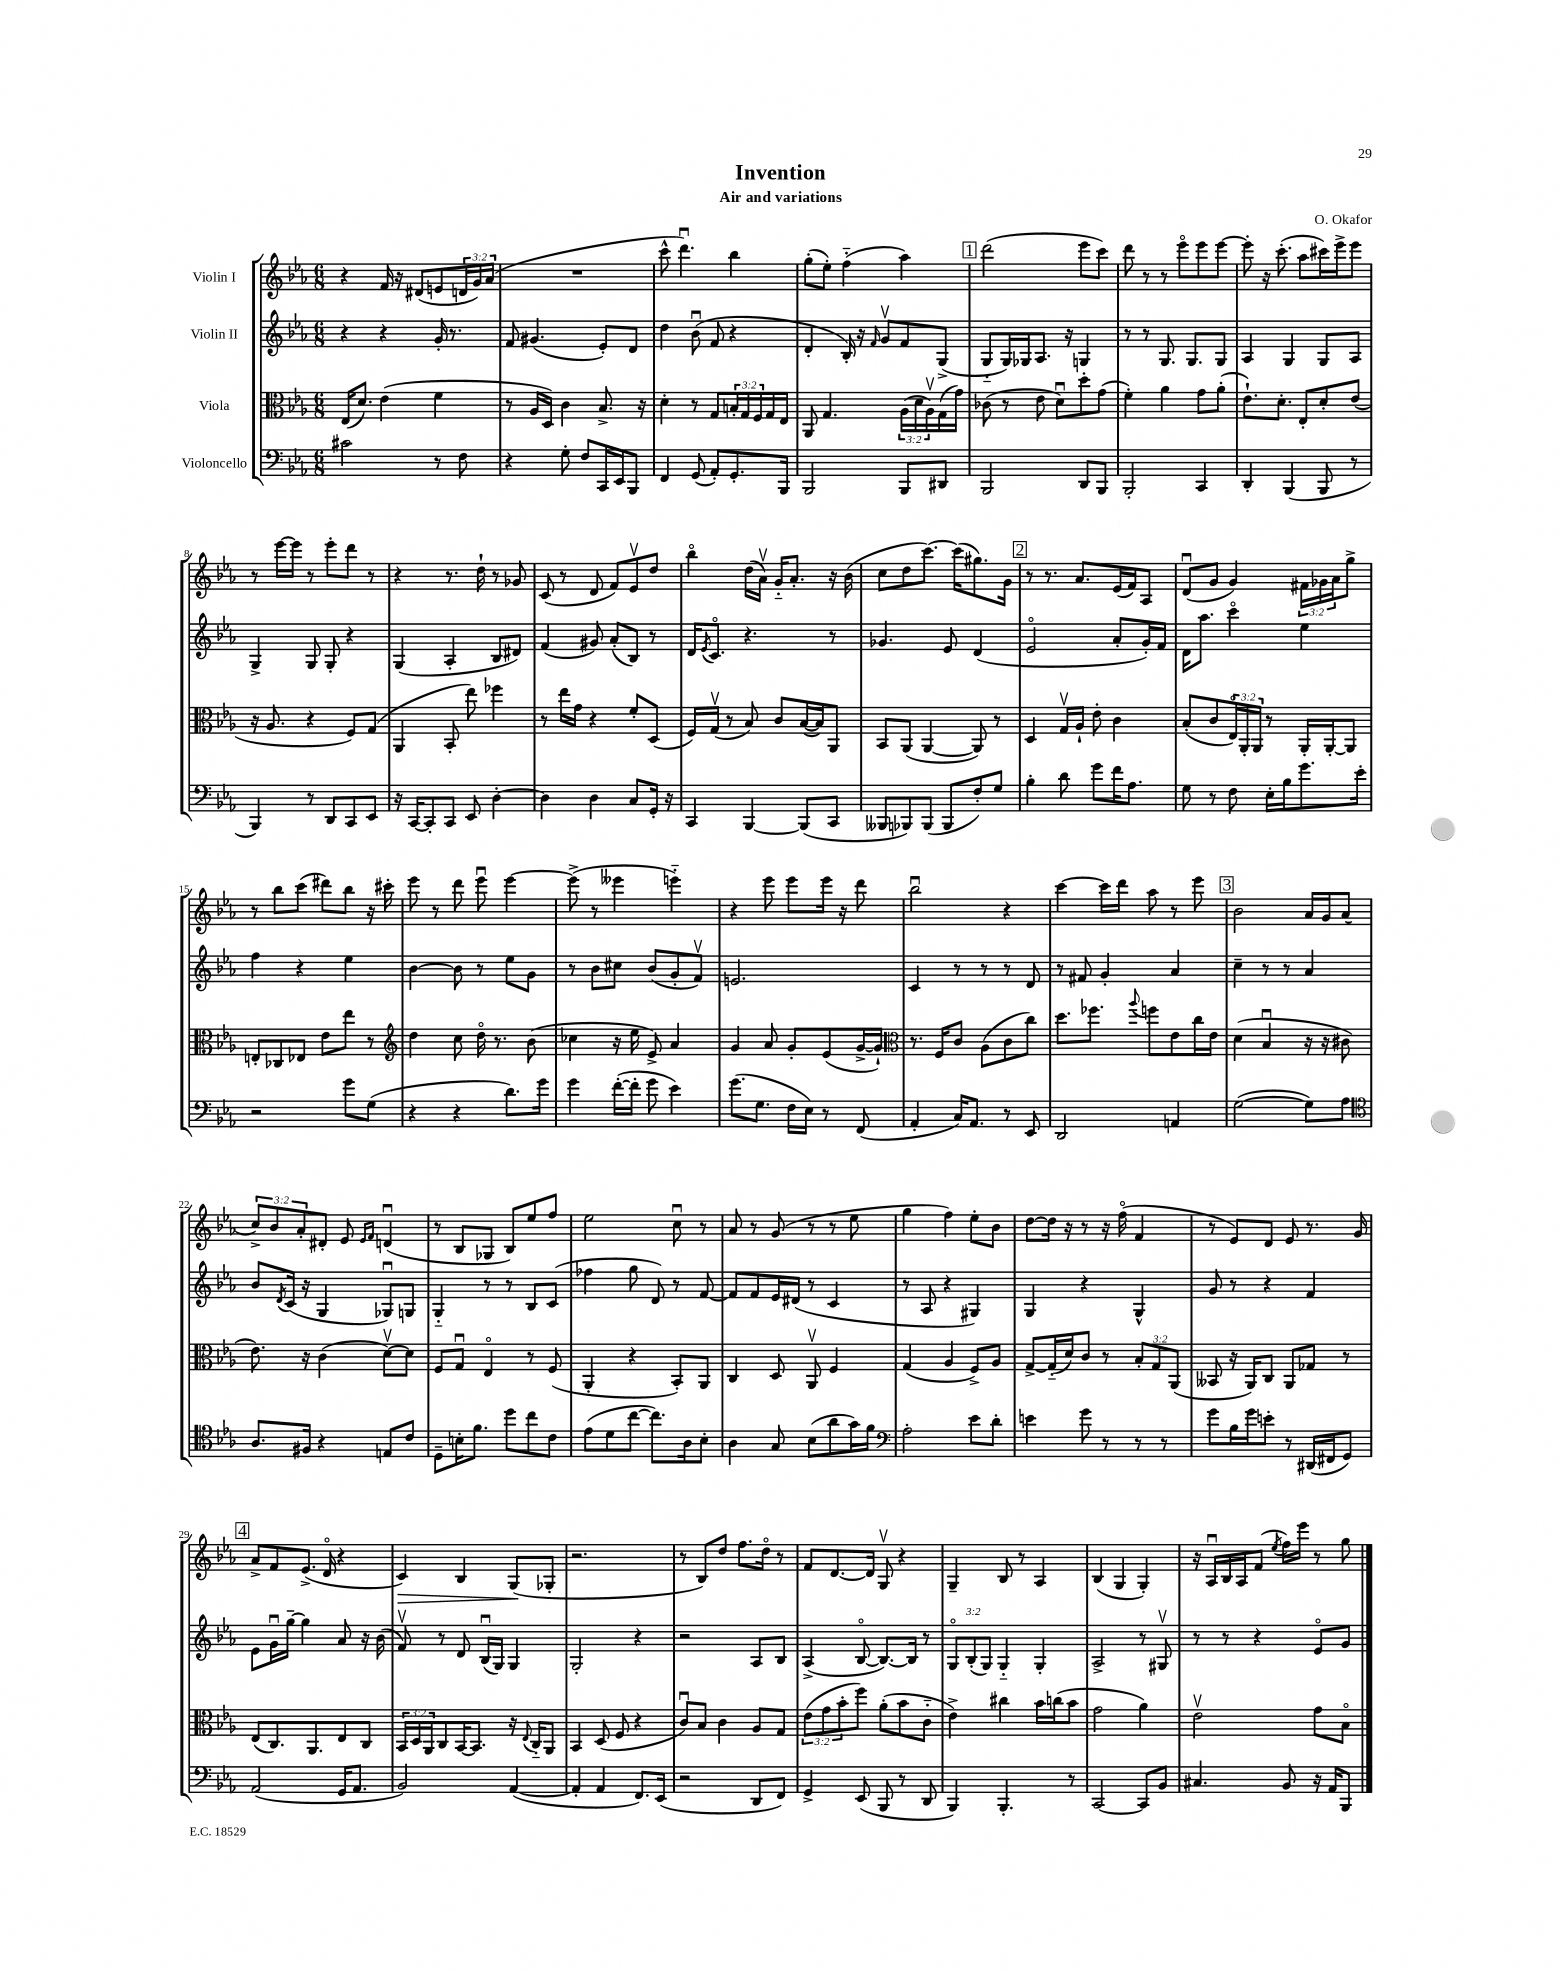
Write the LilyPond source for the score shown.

\header { title = "Invention" composer = "O. Okafor" subtitle = "Air and variations" }
<<
\new StaffGroup <<
\new Staff = "s0" \with { instrumentName = "Violin I" } {
    \clef treble \key ees \major \numericTimeSignature \time 6/8 \override Staff.TupletNumber.text = #tuplet-number::calc-fraction-text
    r4 f'16 r16 dis'8( e'8 \tuplet 3/2 { d'16 g'16) aes'16( } |
    R2. |
    c'''8-^ d'''4.\downbow) bes''4 |
    g''8-.( ees''8-.) f''4-_( aes''4) |
    \mark \markup { \box "1" } d'''2( ees'''8 c'''8) |
    d'''8 r8 r8 ees'''8\flageolet ees'''8 ees'''8~ |
    ees'''8-. r16 c'''8.-.( aes''8 cis'''16) ees'''16-> ees'''8 |
    r8 ees'''16~ ees'''16 r8 ees'''8-. d'''8 r8 |
    r4 r8. d''16-! r8 ges'8 |
    c'8( r8 d'8 f'8) ees'8\upbow d''8 |
    bes''4\flageolet d''16( aes'16\upbow) g'16-_ aes'8.-. r16 bes'16( |
    c''8 d''8 c'''8.~) c'''16( gis''8.) g'16 |
    \mark \markup { \box "2" } r8 r8. aes'8. ees'16( f'16) aes8 |
    d'8\downbow( g'8 g'4) \tuplet 3/2 { fis'16 ges'16 aes'16 } g''8-> |
    r8 bes''8 c'''8( dis'''8) bes''8 r16 cis'''16-. |
    ees'''8 r8 d'''8 ees'''8\downbow ees'''4~ |
    ees'''8->( r8 eeses'''4 e'''4-_) |
    r4 ees'''8 ees'''8 ees'''16 r16 d'''8 |
    bes''2\downbow r4 |
    c'''4~ c'''16 d'''16 aes''8 r8 ees'''8 |
    \mark \markup { \box "3" } bes'2 aes'16 g'16 aes'8( |
    \tuplet 3/2 { c''8->) bes'8 aes'8-. } dis'8-. ees'8 \grace { ees'16 f'16 } d'4\downbow( |
    r8 bes8 ges8 bes8) ees''8 f''8 |
    ees''2 c''8\downbow r8 |
    aes'8 r8 g'8( r8 r8 ees''8 |
    g''4 f''4) ees''8-. bes'8 |
    d''8~ d''16 r16 r8 r16 f''16\flageolet( f'4 |
    r8 ees'8) d'8 ees'8 r8. g'16 |
    \mark \markup { \box "4" } aes'8-> f'8 ees'8.->( d'16\flageolet r4 |
    c'4\>) bes4 g8\!( ges8-. |
    r2. |
    r8 bes8) d''8 f''8. d''16\flageolet r8 |
    f'8 d'8.~ d'16 g8\upbow r4 |
    g4-- bes8 r8 aes4 |
    bes4( g4 g4-.) |
    r16 aes16\downbow bes16 aes16 f'8( \acciaccatura { ees''8 } f''16) ees'''16 r8 g''8 \bar "|." |
}
\new Staff = "s1" \with { instrumentName = "Violin II" } {
    \clef treble \key ees \major \numericTimeSignature \time 6/8 \override Staff.TupletNumber.text = #tuplet-number::calc-fraction-text
    r4 r4 g'16-. r8. |
    f'8 gis'4.( ees'8-.) d'8 |
    d''4 bes'8\downbow( f'8 r4 |
    d'4-. bes16-.) r16 \grace { f'16 } g'8\upbow f'8 g8->( |
    \mark \markup { \box "1" } g8-_ g16) ges16 aes8. r16 g4 |
    r8 r8 g8. g8. g8 |
    aes4 g4 g8 aes8 |
    g4-> g8 g8-. r4 |
    g4( aes4-. bes8 dis'8) |
    f'4( gis'8) aes'8-.( bes8) r8 |
    d'16 \acciaccatura { ees'8 } c'8.\flageolet r4. r8 |
    ges'4. ees'8 d'4( |
    \mark \markup { \box "2" } ees'2\flageolet aes'8-. g'16-.) f'16 |
    d'16 aes''8. c'''4\flageolet ees''4 |
    f''4 r4 ees''4 |
    bes'4~ bes'8 r8 ees''8 g'8 |
    r8 bes'8 cis''8 bes'8( g'8-. f'8\upbow) |
    e'2. |
    c'4 r8 r8 r8 d'8 |
    r8 fis'8 g'4-. aes'4 |
    \mark \markup { \box "3" } c''4-- r8 r8 aes'4 |
    bes'8 \acciaccatura { d'8 } c'16( r16 g4 ges8\downbow) g8 |
    g4-_ r8 r8 bes8 c'8( |
    fes''4 g''8 d'8) r8 f'8~ |
    f'8 f'8 ees'16 dis'16( r8 c'4 |
    r8 aes8 r4 gis4) |
    g4 r4 g4-^ |
    g'8 r8 r4 f'4 |
    \mark \markup { \box "4" } ees'8 g'16\downbow g''16~-- g''4 aes'8 r16 bes'16( |
    f'8\upbow) r8 d'8 bes16\downbow( g16) g4 |
    g2-. r4 |
    r2 aes8 bes8 |
    aes4->( bes8~\flageolet bes8.~) bes16 r8 |
    \tuplet 3/2 { g8\flageolet bes8-.( g8) } g4-_ g4-. |
    aes2-> r8 gis8\upbow |
    r8 r8 r4 ees'8\flageolet g'8 \bar "|." |
}
\new Staff = "s2" \with { instrumentName = "Viola" } {
    \clef alto \key ees \major \numericTimeSignature \time 6/8 \override Staff.TupletNumber.text = #tuplet-number::calc-fraction-text
    ees16( d'8.) ees'4( f'4 |
    r8 aes16 d16) c'4 bes8.-> r16 |
    d'4-. r8 g8 \tuplet 3/2 { b16-. g16 f16 } g16 ees16 |
    aes,8 g4. \tuplet 3/2 { aes16( d'16 aes16\upbow) } g16( g'16) |
    \mark \markup { \box "1" } ces'8( r8 ees'8 d'8\downbow) d''8-. g'8( |
    f'4-.) aes'4 g'8 aes'8-.( |
    ees'8.-!) d'8.-. ees8-. d'8-. ees'8( |
    r16 aes8. r4 f8) g8( |
    aes,4 bes,8-. ees''8) fes''4 |
    r8 ees''16 g'16 r4 f'8-. d8( |
    f16) g16\upbow( r8 bes8) c'8 bes16~( bes16) aes,8 |
    bes,8 aes,8( aes,4~ aes,8) r8 |
    \mark \markup { \box "2" } d4 g16\upbow aes16-! ees'8-. c'4 |
    bes8-.( c'8 \tuplet 3/2 { ees16\flageolet) aes,16-. aes,16 } r8 aes,16-. aes,16~-. aes,8 |
    e8-. ces8 ees8 ees'8 ees''8 r8 |
    \clef treble d''4 c''8 d''16\flageolet r8. bes'8( |
    ces''4 r16 ees''16 ees'8->) aes'4 |
    g'4 aes'8 g'8-. ees'8( g'16~-> g'16-!) |
    \clef alto r8. f16 c'8 aes8( c'8 c''8) |
    d''8. fes''8. \appoggiatura { aes''8 } f''8 ees'8 c''16 ees'16 |
    \mark \markup { \box "3" } d'4( bes4\downbow r16 r16 cis'8 |
    ees'8.) r16 c'4( d'8~\upbow) d'8 |
    f8 g8\downbow ees4\flageolet r8 f8( |
    aes,4-. r4 bes,8-.) aes,8 |
    c4 d8 aes,8\upbow f4 |
    g4( aes4 f8->) aes8 |
    g8~-> g16-_( d'16) c'8 r8 \tuplet 3/2 { bes8-. g8 aes,8( } |
    beses,8 r16 aes,16) c8 aes,8 ges8 r8 |
    \mark \markup { \box "4" } ees8( c8.) aes,8. ees8 c8 |
    \tuplet 3/2 { bes,16 d16 aes,16 } c8 bes,16~ bes,8. r16 \appoggiatura { ees8 } c16-_ aes,8 |
    bes,4 d8( f8 r4 |
    c'8\downbow) bes8 c'4 aes8 g8 |
    \tuplet 3/2 { ees'8( g'8 bes'8-. } f''8) aes'8-.( bes'8 c'8-_ |
    ees'4->) cis''4 bes'16 c''16( bes'8 |
    g'2 aes'4) |
    ees'2\upbow g'8 bes8\flageolet \bar "|." |
}
\new Staff = "s3" \with { instrumentName = "Violoncello" } {
    \clef bass \key ees \major \numericTimeSignature \time 6/8
    cis'2 r8 f8 |
    r4 g8-. f8 c,16 ees,16 bes,,8 |
    f,4 g,8( aes,8-.) g,8.-. bes,,16 |
    bes,,2 bes,,8 dis,8 |
    \mark \markup { \box "1" } bes,,2 d,8 bes,,8 |
    bes,,2-. c,4 |
    d,4-. bes,,4( bes,,8 r8 |
    bes,,4) r8 d,8 c,8 ees,8 |
    r16 c,16~ c,8-. c,8 ees,8 d4~-. |
    d4 d4 c8 g,16-. r16 |
    c,4 bes,,4~ bes,,8( c,8 |
    beses,,8 bes,,8) bes,,8( bes,,8 f8-.) g8 |
    \mark \markup { \box "2" } bes4-. d'8 g'8 f'16 aes8. |
    g8 r8 f8 ees16-. bes16 g'8. ees'16-. |
    r2 g'8 g8( |
    r4 r4 d'8.) g'16 |
    g'4 f'16~-.( f'16-. g'8 ees'4) |
    g'8.( g8. f16 ees16) r8 f,8( |
    aes,4-. c16) aes,8. r8 ees,8 |
    d,2 a,4 |
    \mark \markup { \box "3" } g2~( g8) aes8 |
    \clef tenor aes8. fis16 r4 e8 c'8 |
    d8-- b16-. f'8. d''8 c''8 c'8 |
    ees'8( d'8 c''8~ c''8.) aes16 bes8-. |
    aes4 g8 bes8( aes'8 g'16) f'16 |
    \clef bass aes2-. ees'8 d'8-. |
    e'4 g'8 r8 r8 r8 |
    g'8 bes16 g'16 e'8-. r8 dis,16( fis,16 g,8) |
    \mark \markup { \box "4" } aes,2( g,16 aes,8. |
    bes,2) aes,4~( |
    aes,4-. aes,4 f,8.) ees,16( |
    r2 d,8 f,8) |
    g,4-> ees,8( bes,,8 r8 d,8 |
    bes,,4) bes,,4.-. r8 |
    c,2~ c,8 bes,8 |
    cis4. bes,8 r16 aes,16 bes,,8 \bar "|." |
}
>>
>>
